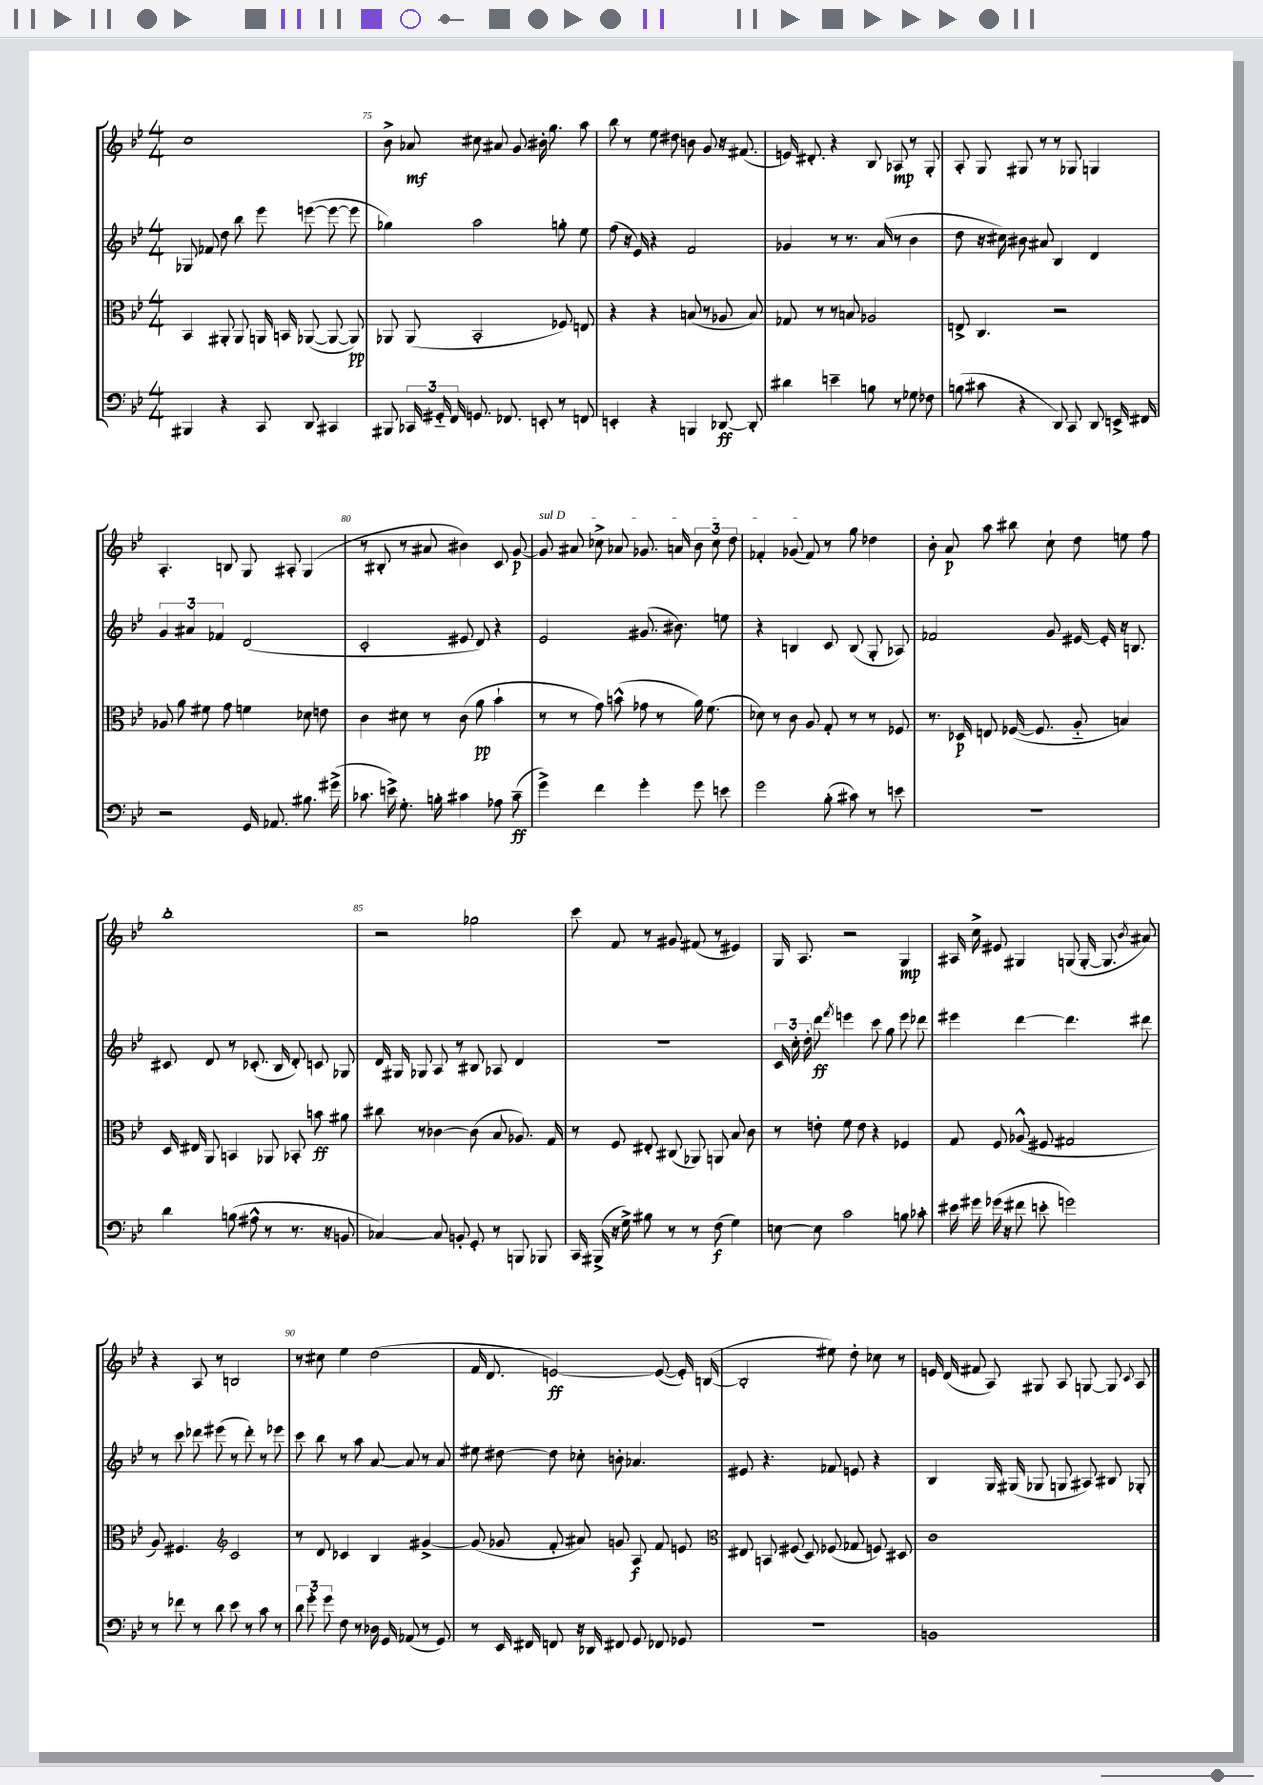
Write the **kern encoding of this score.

**kern	**kern	**kern	**kern
*staff4	*staff3	*staff2	*staff1
*clefF4	*clefC3	*clefG2	*clefG2
*k[b-e-]	*k[b-e-]	*k[b-e-]	*k[b-e-]
*M4/4	*M4/4	*M4/4	*M4/4
4BBB#	4BB-	8G-	1cc
.	.	8f-	.
4r	8AA#'	8dd	.
.	8AA#	8bb-	.
8CC	16AA	8eee-	.
.	16BB	.	.
8DD	([8AA-	([8eee	.
4CC#	8AA-_	8eee_	.
.	8AA-])	8eee]	.
=	=	=	=
8BBB#	8AA-	4gg-)	8b-^
24CC-	(8AA-	.	8a-
24GG#'~	.	.	.
24FF	.	.	.
8.GG	2BB-'	2aa	8cc#
.	.	.	8a#
8.FF-	.	.	.
.	.	.	8g
8EE'	.	.	16b#'
.	.	.	8.gg
8r	8F-)	8gg'	.
8FF	8E	8ee-	8aa
=	=	=	=
4EE'	4r	(8ff	8bb-
.	.	16r	8r
.	.	16e-)	.
4r	4r	4r	8ee-
.	.	.	8dd#
4BBB	(8B	2f	8b
.	8r	.	8g
[8DD-	8A-	.	16r
.	.	.	(8.f#
8DD-']	8B)	.	.
=	=	=	=
4d#	8G-	4g-	16e)
.	.	.	8.d#'
.	8r	.	.
4e~	8r	8r	4r
.	8B	8.r	.
8B	2A-	.	8B-
.	.	(16a	.
8r	.	8r	8A-
8G-	.	4b-	8r
8F-	.	.	8G'
=	=	=	=
(8B	8E^	8dd	8A'
8c#	4.C	16r	8G
.	.	16cc#)	.
4r	.	8b#	8G#
.	.	8a#	8r
8DD)	2r	4B-	8r
8CC	.	.	8G-
8DD	.	4d	4G
16EE^	.	.	.
16FF#	.	.	.
=	=	=	=
2r	8A-	6g	4.A'
.	8a	.	.
.	.	6a#	.
.	8f#	.	.
.	.	6f-	.
.	8g	.	8B
16GG	4f	(2d	8G
8.AA-	.	.	.
.	.	.	8A#'
8.B#	8d-	.	(4G
.	8e	.	.
(16g#^	.	.	.
=	=	=	=
8.c-	4c	2c'	8r
.	.	.	8B#'
16e^)	.	.	.
8.G'	8d#	.	8r
.	8r	.	8a#
16B'	.	.	.
4c#	(8c	8e#	4b#)
.	8a	8d)	.
8A-	4b-`	4r	8c
(8c#~	.	.	[8g
=	=	=	=
4g^)	8r	2e-	8g]
.	8r	.	8a#
4f	8g)	.	8cc-^
.	(8b^^	.	8a-
4g'	8g-	(8.g#	8.g-
.	8r	.	.
.	.	8.b#)	16a
8g	16a)	.	12b-
.	(8.f	.	.
.	.	.	12cc-
8e	.	8ee	.
.	.	.	12dd
=	=	=	=
2g	8d-)	4r	4f-'
.	8r	.	.
.	8c	4B	(8g-
.	8A	.	8f-)
(8B-'	8G'	8c	8r
8c#)	8r	(8B	8gg
8r	8r	8G'	4dd-
8e	8F-	8A-)	.
=	=	=	=
1r	8.r	2f-	8b-'
.	.	.	8a
.	16D-	.	.
.	8E	.	8aa
.	([16F-	.	8bb#
.	8.F-]	.	.
.	.	8g	8cc`
.	8A'~	[16e#	8dd
.	.	16e#']	.
.	4B)	16r	8ee
.	.	8.B	.
.	.	.	8ff
=	=	=	=
4d	16D	8c#	1bb-'
.	16E#	.	.
.	8AA	8d	.
(8B	4BB	8r	.
8A#^^	.	(8.c-'	.
8r	8AA-	.	.
.	.	16B-	.
8.r	8BB-'	8d')	.
.	8b	8c	.
16r	.	.	.
8BB	8a#	8G-	.
=	=	=	=
[4C-)	8cc#	16d	2r
.	.	16G#	.
.	8r	8G-	.
8C-]	[4c-	8A	.
8BB'	.	8r	.
8GG'	(8c-]	8B#	2gg-
8r	8B-	8A-	.
8BBB	8.A-)	4d	.
8BBB-	.	.	.
.	16G	.	.
=	=	=	=
16CC	8r	1r	8ccc
(16BBB#^	.	.	.
16r	8F	.	8f
16G^)	.	.	.
8B#	8E#'	.	8r
8r	(8C#	.	8g#
8r	8AA-)	.	(8f#
(8F	8AA	.	8r
4G)	8B-	.	4e#)
.	8c	.	.
=	=	=	=
[8E	8r	24c	16G
.	.	24cc'	.
.	.	.	8.A
.	.	24dd'	.
8E]	8e'	8ddd	.
.	.	8qfff	.
2c	8f	4eee	2r
.	8e	.	.
.	4r	8ccc	.
.	.	8gg	.
8B	4F-	8eee	4G
8c-'	.	8ddd-	.
=	=	=	=
16e#	8G	4eee#	16A#
16g#	.	.	16cc^
(16g-	8F	.	8e#
16r	.	.	.
8f#	(8A-^^	[4ddd	4G#
8e'	8F#	.	.
2g)	2G#	4.ddd]	(8G
.	.	.	[16G'
.	.	.	8.G]
.	.	.	8qb-
.	.	8ddd#	8a#)
=	=	=	=
8r	8A)	8r	4r
8f-	4.F#	8ccc	.
8r	.	8ddd-	8A
8d	.	(8eee#	8r
*	*clefG2	*	*
8e-	2c	8r	2B
8r	.	8ddd-')	.
8c	.	8r	.
8r	.	8eee-	.
=	=	=	=
12d	8r	8ccc	8r
12g'	.	.	.
.	8d	8bb-	8cc#
12g	.	.	.
8F	4c-	8r	4ee-
8r	.	8aa	.
16D-	4B-	[8a	(2dd
16GG	.	.	.
(8AA-	.	8a]	.
8r	[4g#^	8r	.
8GG)	.	8a	.
=	=	=	=
8r	(8g#]	8ee#	16f
.	.	.	8.d
16EE-	8g-	[8dd#	.
16FF#	.	.	.
8FF	8f'	8dd#]	[2e)
16r	8a#)	8cc-'	.
16DD-	.	.	.
8FF#	8g	8b'	.
8GG	8A	4.a-	.
8FF-	8f	.	(8e_
8GG-	8e	.	16e'])
.	.	.	([16B
=	=	=	=
*	*clefC3	*	*
1r	8E#	8e#	2B']
.	8BB	4.r	.
.	(8F#	.	.
.	8D)	.	.
.	(8F-	8f-	8ee#)
.	8G-	8e	8dd'
.	8F)	4r	8cc-
.	8D#	.	8r
=	=	=	=
1BB	1c	4B-	16e
.	.	.	(16d
.	.	.	8f#
.	.	16G	8A)
.	.	(16G#	.
.	.	8G-	8G#
.	.	8G	8A
.	.	8A#)	[8G
.	.	8B#	8G]
.	.	.	8qqc
.	.	8G-'	8A
==	==	==	==
*-	*-	*-	*-
